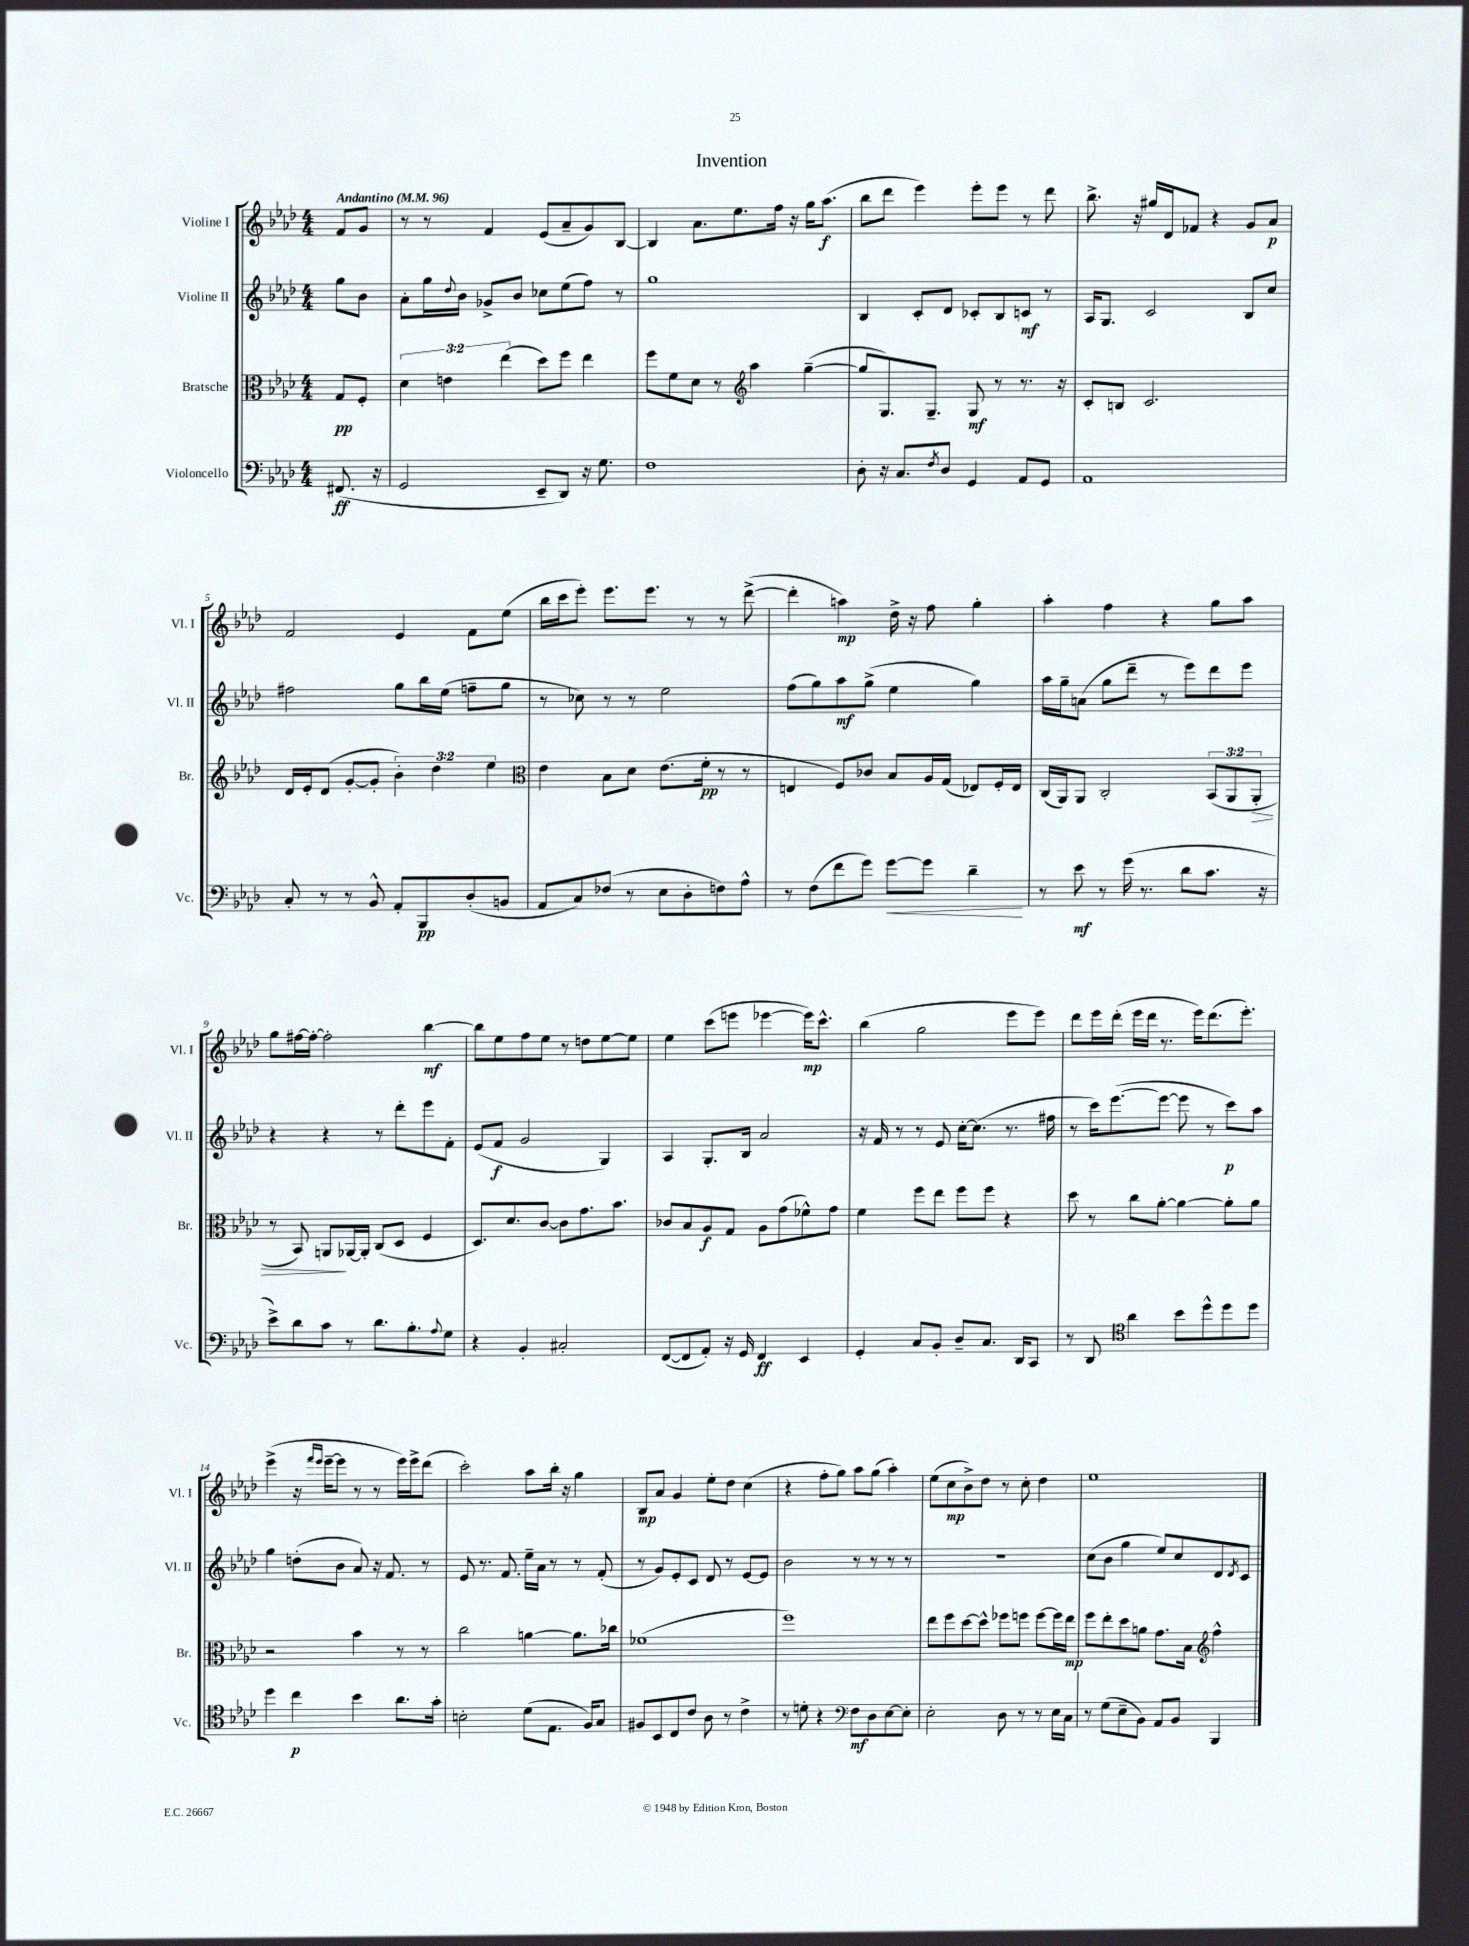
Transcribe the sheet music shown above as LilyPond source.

\header { title = "Invention" }
<<
\new StaffGroup <<
\new Staff = "s0" \with { instrumentName = "Violine I" shortInstrumentName = "Vl. I" } {
    \clef treble \key aes \major \numericTimeSignature \time 4/4 \partial 4 \tempo "Andantino" 4 = 96
    f'8 g'8 |
    r8 r8 f'4 ees'8( aes'8-- g'8) bes8~ |
    bes4 aes'8. ees''8. f''16 r16 g''16 aes''8.\f( |
    bes''8 des'''8 ees'''4) ees'''8-. ees'''8 r8 des'''8 |
    bes''8.-> r16 gis''16 des'16 fes'8 r4 g'8 aes'8\p |
    f'2 ees'4 f'8 ees''8( |
    bes''16 c'''16 ees'''8-.) ees'''8. ees'''8. r8 r8 des'''8~->( |
    des'''4-. a''4\mp) des''16-> r16 f''8 g''4-. |
    aes''4-. f''4 r4 g''8 aes''8 |
    g''8 fis''16~ fis''16~-. fis''2-. bes''4~\mf |
    bes''8 ees''8 f''8 ees''8 r8 d''8 ees''8~ ees''8 |
    ees''4 c'''8( e'''8 ees'''4~ ees'''16\mp) c'''8.-^ |
    bes''4( g''2 ees'''8 ees'''8) |
    des'''8 ees'''16 des'''16-.( ees'''16 des'''16 r8. ees'''16) des'''8.( ees'''8.-.) |
    ees'''4->( r16 \grace { f'''16 ees'''16 } ees'''16~-- ees'''8 r8 r8 ees'''16) ees'''16-> des'''8( |
    c'''2-.) aes''8 bes''16-. r16 g''4 |
    bes8\mp aes'8 g'4 ees''8-. des''8 c''4( |
    r4 f''8-. g''8) aes''8 g''8( aes''4-.) |
    ees''8( c''8\mp bes'8->) des''8 r8 c''8-. des''4 |
    ees''1 \bar "|." |
}
\new Staff = "s1" \with { instrumentName = "Violine II" shortInstrumentName = "Vl. II" } {
    \clef treble \key aes \major \numericTimeSignature \time 4/4 \partial 4
    g''8 bes'8 |
    aes'8-. g''16 \appoggiatura { des''8 } bes'16 ges'8-> bes'8 ces''8 ees''8( f''8) r8 |
    g''1 |
    bes4 c'8-. des'8 ces'8-. bes8 c'8\mf r8 |
    aes16 g8. c'2 bes8 c''8 |
    fis''2 g''8 bes''16 ees''16( f''8-- g''8 |
    r8 ces''8) r8 r8 ees''2 |
    f''8( g''8) aes''8\mf g''8->( ees''4 g''4) |
    aes''16 g''16-- a'8( g''8 des'''8-- r8 ees'''8) des'''8 ees'''8 |
    r4 r4 r8 des'''8-. ees'''8 f'8-. |
    ees'8( f'8\f g'2 g4) |
    aes4 g8.-. bes16 aes'2 |
    r16 f'16 r8 r8 ees'8 c''16~-. c''8.( r8. fis''16 |
    r8 c'''16) ees'''8.~( ees'''8~ ees'''8 r8 c'''8\p) aes''8 |
    g''4 d''8-.( bes'8 aes'8) r16 f'8. r8 |
    ees'8 r8. f'8. ees''16-- aes'16 r8 r8 f'8-.( |
    r8 g'8) ees'8-. c'8 des'8 r8 ees'8~ ees'8 |
    bes'2 r8 r8 r8 r8 |
    R1 |
    c''8( bes'8 g''4 ees''8) c''8 des'8 \acciaccatura { des'8 } c'8 \bar "|." |
}
\new Staff = "s2" \with { instrumentName = "Bratsche" shortInstrumentName = "Br." } {
    \clef alto \key aes \major \numericTimeSignature \time 4/4 \override Staff.TupletNumber.text = #tuplet-number::calc-fraction-text \partial 4
    g8\pp f8-. |
    \tuplet 3/2 { des'4 e'4 ees''4( } des''8) f''8 ees''4 |
    f''8 f'8 des'8 r8 \clef treble aes''4 g''4~--( |
    g''8 g8.) g8.-- g8\mf r8 r8. r16 |
    c'8-. b8 c'2. |
    des'16 ees'16-. des'8( g'8~-. g'8-. \tuplet 3/2 { bes'4-.) des''4 ees''4 } |
    \clef alto ees'4 bes8 des'8 ees'8.( f'16-.\pp r8 r8 |
    e4 f8) ces'8 bes8 aes16 g16( ees8) f16-. ees16 |
    c16( aes,16) aes,8 c2-. \tuplet 3/2 { bes,8( aes,8 aes,8-.\> } |
    r8 bes,8) a,8\! aes,16~ aes,16-. c8( des8 f4 |
    des8.) des'8. c'8~ c'8 g'8. bes'8. |
    ces'8 bes8 aes8\f g8 aes8 g'8( fes'8-^) g'8 |
    f'4 f''8 ees''8 f''8 f''8 r4 |
    des''8 r8 c''8 aes'8~-. aes'4~ aes'8-. aes'8 |
    r2 bes'4 r8 r8 |
    c''2 a'4~ a'8. ces''16 |
    fes'1( |
    f''1) |
    ees''8 f''8 des''8~ des''8-^ fes''8 f''8 f''8~ f''16 ees''16\mp |
    f''8 ees''8-. des''8 a'8 g'8. bes16 \clef treble f''4-^ \bar "|." |
}
\new Staff = "s3" \with { instrumentName = "Violoncello" shortInstrumentName = "Vc." } {
    \clef bass \key aes \major \numericTimeSignature \time 4/4 \partial 4
    fis,8.\ff( r16 |
    g,2 ees,8-- des,8) r16 g8. |
    f1 |
    des8-. r16 c8. \acciaccatura { f8 } des8 g,4 aes,8 g,8 |
    aes,1 |
    c8-. r8 r8 bes,8-^ aes,8-. bes,,8\pp des8-.( b,8 |
    aes,8 c8) fes8( r8 ees8 des8-. f8) aes8-^ |
    r8 f8( f'8 g'8) g'8~\< g'8 des'4--\! |
    r8 ees'8\mf r8 g'16( r8. des'8 c'8. r16 |
    ees'8->) des'8 c'8 r8 des'8. bes8.-. \appoggiatura { aes8 } g8 |
    r4 bes,4-. cis2-. |
    f,8~( f,8 aes,8-.) r16 g,16 f,4\ff ees,4 |
    g,4-. c8 bes,8-. des8-- c8. des,16 c,8 |
    r8 des,8 \clef tenor aes'4 bes'8 des''8-^ des''8 des''8 |
    des''4 c''4\p bes'4 aes'8. g'16-. |
    b2-. des'8( ees8. f16) g8 |
    fis8 bes,8 c8 c'8 aes8 r8 c'4-> |
    r8 d'8-. r4 \clef bass f8\mf des8 ees8~ ees8-. |
    ees2-. des8 r8 r8 ees16 c16 |
    r8 g8( ees8-- bes,8) aes,8 bes,8 bes,,4 \bar "|." |
}
>>
>>
